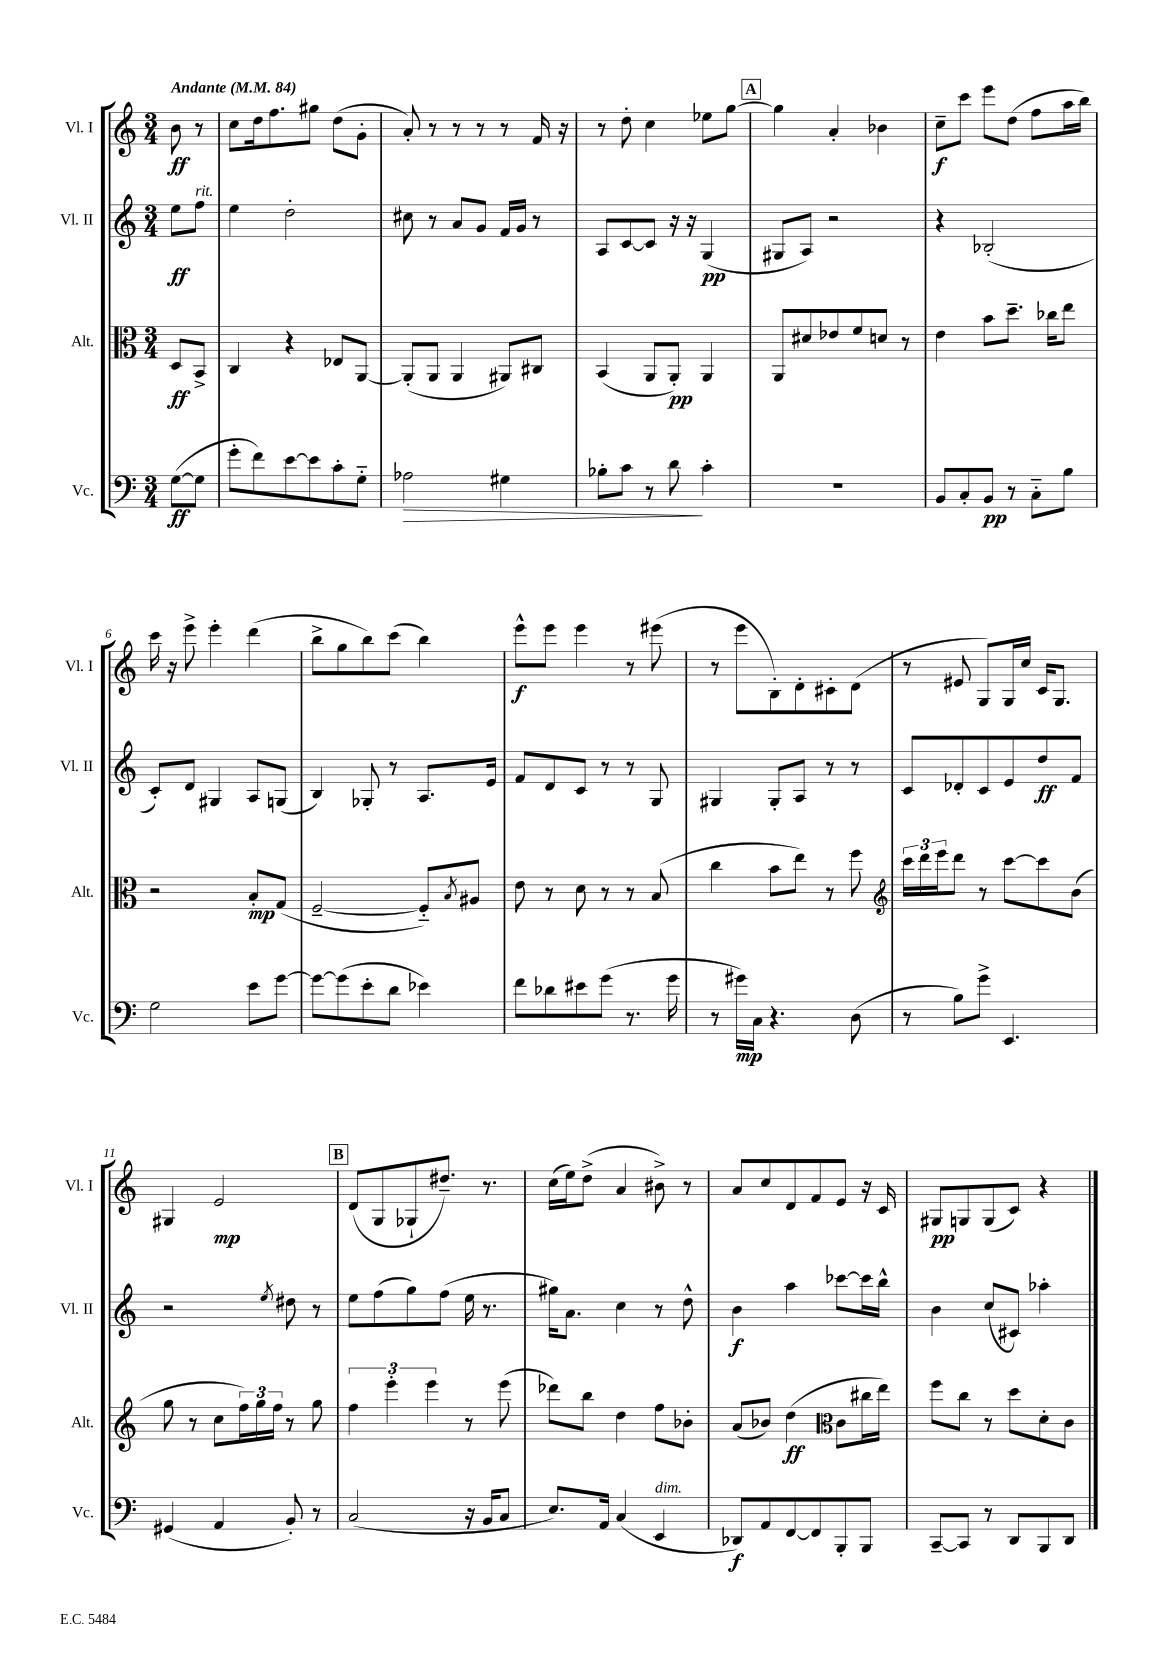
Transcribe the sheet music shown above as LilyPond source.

<<
\new StaffGroup <<
\new Staff = "s0" \with { instrumentName = "Vl. I" shortInstrumentName = "Vl. I" } {
    \clef treble \key c \major \numericTimeSignature \time 3/4 \partial 4 \tempo "Andante" 4 = 84
    b'8\ff r8 |
    c''8 d''16 f''8. gis''8 d''8( g'8-. |
    a'8-.) r8 r8 r8 r8 f'16 r16 |
    r8 d''8-. c''4 ees''8 g''8~ |
    \mark \markup { \box "A" } g''4 a'4-. bes'4 |
    c''8--\f c'''8 e'''8 d''8( f''8 a''16 b''16) |
    c'''16 r16 e'''8-> e'''4-. d'''4( |
    b''8-> g''8 b''8) c'''8( b''4) |
    e'''8-^\f e'''8 e'''4 r8 eis'''8( |
    r8 e'''8 b8-.) d'8-. cis'8-. d'8( |
    r8 eis'8 g8) g16 c''16 c'16 g8. |
    gis4 e'2\mp |
    \mark \markup { \box "B" } d'8( g8 ges8-! dis''8.--) r8. |
    c''16( e''16) d''8->( a'4 bis'8->) r8 |
    a'8 c''8 d'8 f'8 e'8 r16 c'16 |
    gis8\pp g8 g8( c'8) r4 \bar "|." |
}
\new Staff = "s1" \with { instrumentName = "Vl. II" shortInstrumentName = "Vl. II" } {
    \clef treble \key c \major \numericTimeSignature \time 3/4 \partial 4
    e''8\ff f''8^\markup { \italic "rit." } |
    e''4 d''2-. |
    cis''8 r8 a'8 g'8 f'16 g'16 r8 |
    a8 c'8~ c'8 r16 r16 g4\pp( |
    \mark \markup { \box "A" } gis8 a8) r2 |
    r4 bes2-.( |
    c'8-.) d'8 gis4 a8 g8( |
    b4) ges8-. r8 a8. e'16 |
    f'8 d'8 c'8 r8 r8 g8 |
    gis4 gis8-. a8 r8 r8 |
    c'8 des'8-. c'8 e'8 d''8\ff f'8 |
    r2 \acciaccatura { e''8 } dis''8 r8 |
    \mark \markup { \box "B" } e''8 f''8( g''8) f''8( e''16 r8. |
    gis''16) a'8. c''4 r8 d''8-^ |
    b'4\f a''4 ces'''8~ ces'''16 b''16-^ |
    b'4 c''8( cis'8) aes''4-. \bar "|." |
}
\new Staff = "s2" \with { instrumentName = "Alt." shortInstrumentName = "Alt." } {
    \clef alto \key c \major \numericTimeSignature \time 3/4 \partial 4
    d8\ff b,8-> |
    c4 r4 ees8 a,8~ |
    a,8-.( a,8 a,4 ais,8) cis8 |
    b,4( a,8 a,8-.\pp) a,4 |
    \mark \markup { \box "A" } a,8 dis'8 ees'8 f'8 d'8 r8 |
    e'4 b'8 d''8.-- ces''16 e''8 |
    r2 b8-.\mp g8( |
    f2~-- f8-_) \acciaccatura { b8 } ais8 |
    e'8 r8 d'8 r8 r8 b8( |
    c''4 b'8 e''8) r8 f''8 |
    \clef treble \tuplet 3/2 { c'''16 d'''16 e'''16 } d'''8 r8 c'''8~ c'''8 b'8( |
    g''8 r8 c''8 \tuplet 3/2 { f''16) g''16 f''16 } r8 g''8 |
    \mark \markup { \box "B" } \tuplet 3/2 { f''4 e'''4-. e'''4 } r8 e'''8( |
    des'''8) b''8 d''4 f''8 bes'8-. |
    a'8( bes'8) d''4\ff( \clef alto c'8 cis''16 e''16) |
    f''8 c''8 r8 d''8 d'8-. c'8 \bar "|." |
}
\new Staff = "s3" \with { instrumentName = "Vc." shortInstrumentName = "Vc." } {
    \clef bass \key c \major \numericTimeSignature \time 3/4 \partial 4
    g8~\ff( g8 |
    g'8-. f'8) e'8~ e'8 c'8-. g8-_ |
    aes2\> gis4 |
    bes8-. c'8 r8 d'8\! c'4-. |
    \mark \markup { \box "A" } R2. |
    b,8 c8-. b,8\pp r8 c8-_ b8 |
    g2 e'8 g'8~ |
    g'8~ g'8( e'8-. d'8 ees'4) |
    f'8 des'8 eis'8 g'8( r8. g'16 |
    r8 gis'16\mp) c16 r4. d8( |
    r8 b8) g'8-> e,4. |
    gis,4( a,4 b,8-.) r8 |
    \mark \markup { \box "B" } c2( r16 b,16 c8 |
    e8.) a,16 c4( e,4^\markup { \italic "dim." } |
    des,8\f) a,8 f,8~ f,8 b,,8-. b,,8 |
    c,8~-- c,8 r8 d,8 b,,8 d,8 \bar "|." |
}
>>
>>
